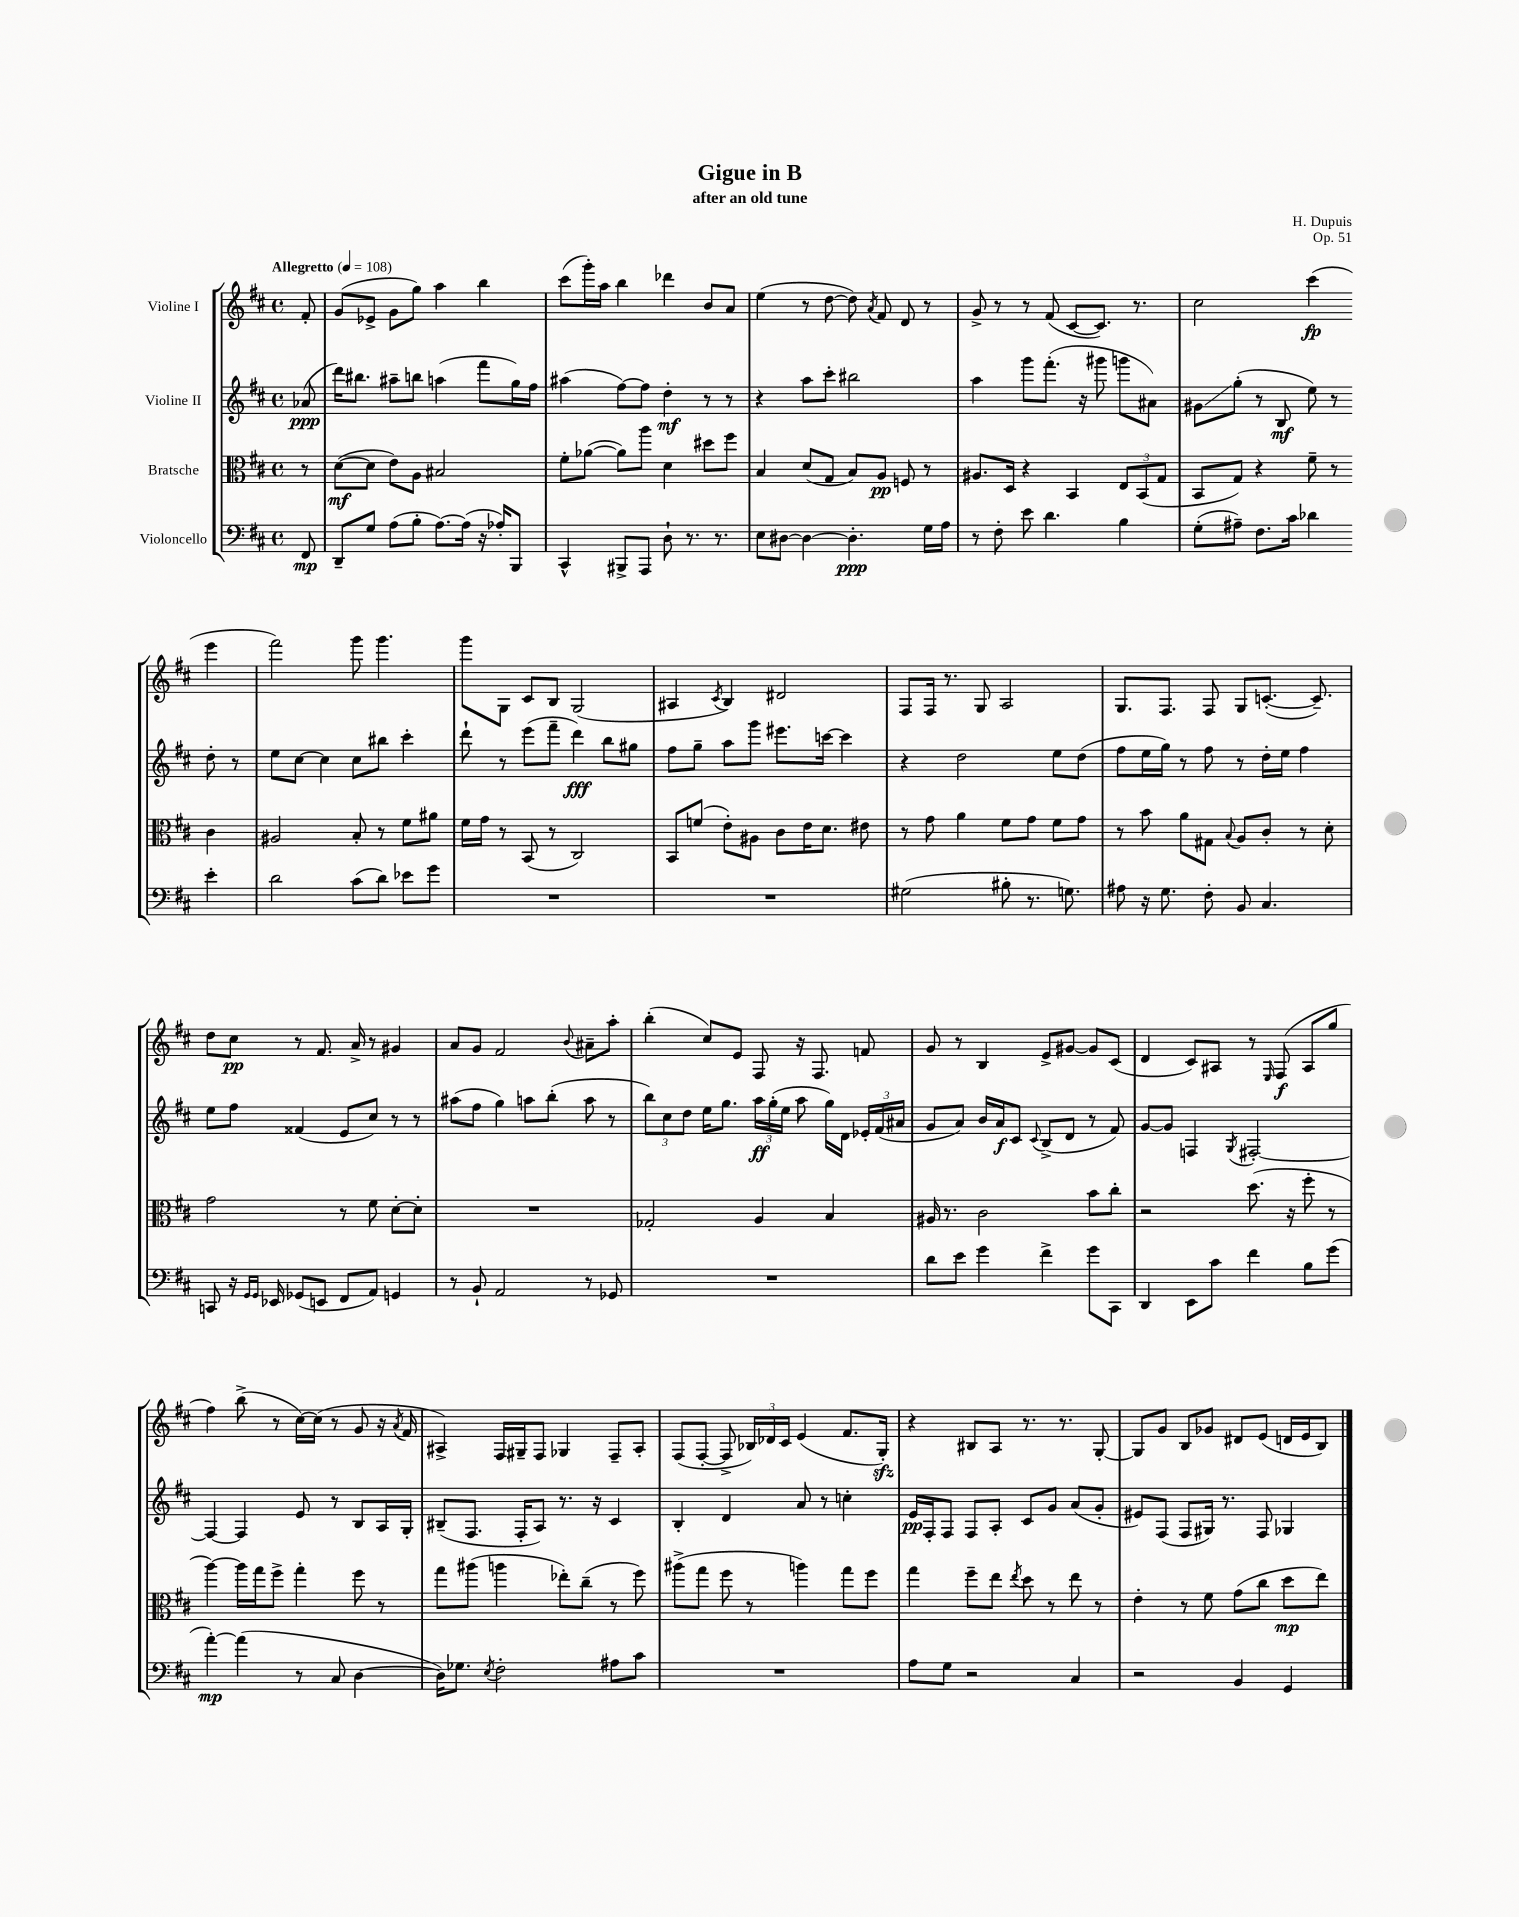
\header { title = "Gigue in B" composer = "H. Dupuis" subtitle = "after an old tune" opus = "Op. 51" }
<<
\new StaffGroup <<
\new Staff = "s0" \with { instrumentName = "Violine I" } {
    \clef treble \key d \major \defaultTimeSignature \time 4/4 \partial 8 \tempo "Allegretto" 4 = 108
    \autoBeamOff fis'8-. |
    g'8[( ees'8]-> g'8[ g''8]) a''4 b''4 |
    cis'''8[( g'''16-.) a''16] b''4 des'''4 b'8[ a'8] |
    e''4( r8 d''8~ d''8) \acciaccatura { a'8 } fis'8 d'8 r8 |
    g'8-> r8 r8 fis'8( cis'8[~ cis'8.]) r8. |
    cis''2 cis'''4\fp( e'''4 |
    fis'''2) g'''8 g'''4. |
    g'''8[ g8] cis'8[ b8] g2( |
    ais4 \acciaccatura { cis'8 } b4) dis'2 |
    fis8[ fis16] r8. g8 a2 |
    g8.[ fis8.] fis8 g8[ c'8.]~-.( c'8.--) |
    d''8[ cis''8]\pp r8 fis'8. a'16-> r8 gis'4 |
    a'8[ g'8] fis'2 \appoggiatura { b'8 } ais'8[-- a''8]-. |
    b''4-.( cis''8[) e'8] fis8 r16 fis8. f'8 |
    g'8 r8 b4 e'8[-> gis'8]~ gis'8[ cis'8]( |
    d'4 cis'8[) ais8] r8 \grace { e16 } fis8\f( ais8[ g''8] |
    fis''4) b''8->( r8 cis''16[~) cis''16]( r8 g'8 r16 \acciaccatura { a'8 } fis'16 |
    ais4->) fis16[ gis16-- fis8] ges4 fis8[-- ais8]-. |
    fis8[( fis8]~-. fis8-> \tuplet 3/2 { bes16[) des'16 cis'16] } e'4( fis'8.[ g16]-.\sfz) |
    r4 bis8[ a8] r8. r8. g8~-. |
    g8[ g'8] b8[ ges'8] dis'8[ e'8]( d'16[ e'16 b8]) \bar "|." |
}
\new Staff = "s1" \with { instrumentName = "Violine II" } {
    \clef treble \key d \major \defaultTimeSignature \time 4/4 \partial 8
    \autoBeamOff aes'8\ppp( |
    d'''16[) bis''8.] ais''8[-- b''8] a''4( fis'''8[ g''16) fis''16] |
    ais''4( fis''8[~) fis''8] d''4-.\mf r8 r8 |
    r4 a''8[ cis'''8]-. bis''2 |
    a''4 g'''8[ fis'''8.]-.( r16 gis'''8 g'''8[ ais'8]) |
    gis'8[\glissando g''8]-.( r8 b8\mf e''8) r8 d''8-. r8 |
    e''8[ cis''8]~ cis''4 cis''8[ bis''8] cis'''4-. |
    d'''8-! r8 e'''8[( fis'''8]-- d'''4\fff) b''8[ gis''8] |
    fis''8[ g''8]-- a''8[ g'''8] eis'''8.[ c'''16]~ c'''4 |
    r4 d''2 e''8[ d''8]( |
    fis''8[ e''16 g''16]) r8 fis''8 r8 d''16[-. e''16] fis''4 |
    e''8[ fis''8] fisis'4( e'8[ cis''8]) r8 r8 |
    ais''8[( fis''8] g''4) a''8[ b''8]-.( a''8 r8 |
    \tuplet 3/2 { b''8[) cis''8 d''8] } e''16[ g''8.] \tuplet 3/2 { a''16[\ff g''16-.( e''16] } a''8 g''16[) d'16] \tuplet 3/2 { ees'16[-. fis'16( ais'16] } |
    g'8[ a'8]) b'16[ a'16\f cis'8] \appoggiatura { cis'8 } b8[->( d'8] r8 fis'8) |
    g'8[~ g'8] f4 \acciaccatura { g8 } fis2~-. |
    fis4~ fis4 e'8 r8 b8[ a16 g16]-. |
    bis8[--( fis8.] fis16[-. a8]) r8. r16 cis'4 |
    b4-. d'4 a'8 r8 c''4-. |
    e'16[\pp fis16-. fis8] fis8[ a8]-. cis'8[ g'8] a'8[( g'8]-. |
    eis'8[) fis8]( fis8[ gis16]) r8. fis8 ges4 \bar "|." |
}
\new Staff = "s2" \with { instrumentName = "Bratsche" } {
    \clef alto \key d \major \defaultTimeSignature \time 4/4 \partial 8
    \autoBeamOff r8 |
    d'8[~\mf( d'8] e'8[) a8] bis2 |
    fis'8[-. aes'8]~( aes'8[) a''8] d'4 dis''8[ fis''8] |
    b4 d'8[( g8] b8[) a8]\pp f8 r8 |
    ais8.[ d16] r4 b,4 \tuplet 3/2 { e8[ b,8( g8] } |
    b,8[ g8]) r4 fis'8-- r8 cis'4 |
    ais2 b8-. r8 fis'8[ ais'8] |
    fis'16[ g'16] r8 b,8( r8 cis2) |
    b,8[ f'8]( e'8[-.) ais8] cis'8[ e'16 d'8.] eis'8 |
    r8 g'8 a'4 fis'8[ g'8] fis'8[ g'8] |
    r8 b'8 a'8[ gis8] \appoggiatura { b8 } a8[ cis'8]-. r8 d'8-. |
    g'2 r8 fis'8 d'8[~-. d'8]-. |
    R1 |
    ges2-. a4 b4 |
    ais16 r8. cis'2 b'8[ cis''8]-. |
    r2 d''8.( r16 fis''8-. r8 |
    a''4~) a''16[ g''16 fis''8]-> g''4-. fis''8 r8 |
    g''8[ ais''8]( a''4 ees''8[-.) cis''8]--( r8 fis''8) |
    ais''8[->( g''8] fis''8 r8 a''4) g''8[ fis''8] |
    g''4 fis''8[-- e''8] \acciaccatura { e''8 } d''8 r8 e''8 r8 |
    e'4-. r8 fis'8 g'8[( cis''8] d''8[\mp e''8]) \bar "|." |
}
\new Staff = "s3" \with { instrumentName = "Violoncello" } {
    \clef bass \key d \major \defaultTimeSignature \time 4/4 \partial 8
    \autoBeamOff fis,8\mp |
    d,8[-- g8] a8[( b8]-. a8.[~) a16]( r16 aes16[-.) b,,8] |
    cis,4-^ bis,,8[-> a,,8] d8-! r8. r8. |
    e8[ dis8]~ dis4~ dis4.-.\ppp g16[ a16] |
    r8 fis8-. e'8 d'4. b4 |
    g8[-.( ais8]--) fis8.[ cis'16] des'4 e'4-. |
    d'2 cis'8[( d'8]) ees'8[ g'8] |
    R1 |
    R1 |
    gis2( bis8-. r8. g8.) |
    ais8 r16 g8. fis8-. b,8 cis4. |
    c,8 r16 \grace { g,16[ g,16] } ees,16 ges,8[( e,8] fis,8[ a,8]) g,4 |
    r8 b,8-! a,2 r8 ges,8 |
    R1 |
    d'8[ e'8] g'4 fis'4-> g'8[ cis,8] |
    d,4 e,8[ cis'8] fis'4 b8[ g'8]( |
    a'4~-.\mp) a'4( r8 cis8 d4~ |
    d16[) ges8.] \acciaccatura { e8 } fis2-. ais8[ cis'8] |
    R1 |
    a8[ g8] r2 cis4 |
    r2 b,4 g,4 \bar "|." |
}
>>
>>
\layout { \context { \Score \remove "Bar_number_engraver" } }
